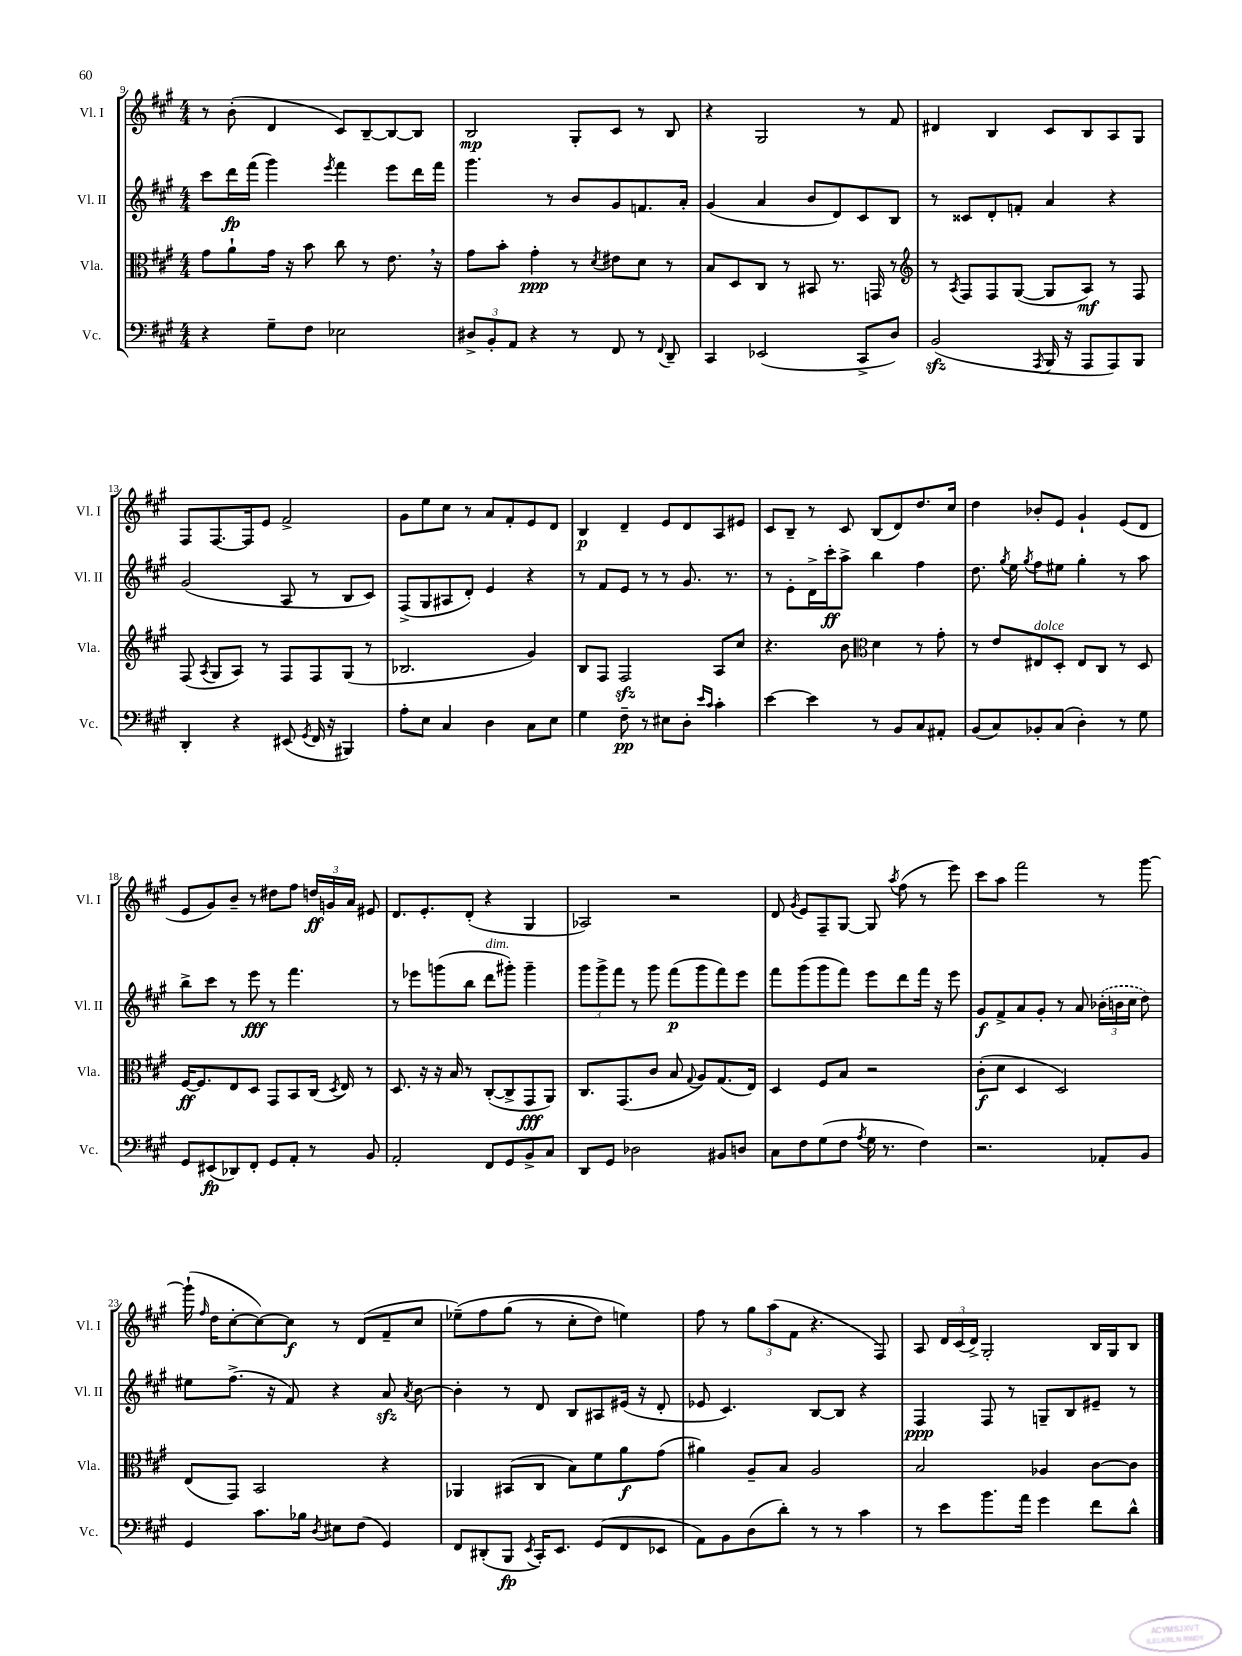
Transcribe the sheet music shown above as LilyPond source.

<<
\new StaffGroup <<
\new Staff = "s0" \with { instrumentName = "Vl. I" shortInstrumentName = "Vl. I" } {
    \clef treble \key a \major \numericTimeSignature \time 4/4
    \autoBeamOff r8 b'8-.( d'4 cis'8[) b8~-- b8~ b8] |
    b2\mp gis8[-. cis'8] r8 b8 |
    r4 gis2 r8 fis'8 |
    dis'4 b4 cis'8[ b8 a8 gis8] |
    fis8[ fis8.~ fis16 e'8] fis'2-> |
    gis'8[ e''8 cis''8] r8 a'8[ fis'8-. e'8 d'8] |
    b4\p d'4-- e'8[ d'8 a8 eis'8] |
    cis'8[ b8]-- r8 cis'8 b8[( d'8) d''8. cis''16] |
    d''4 bes'8[-. e'8] gis'4-! e'8[( d'8] |
    e'8[ gis'8) b'8]-- r8 dis''8[ fis''8] \tuplet 3/2 { d''16[\ff g'16 a'16] } eis'8 |
    d'8.[ e'8.-. d'8]-.( r4 gis4 |
    aes2) r2 |
    d'8 \acciaccatura { gis'8 } e'8[ fis8-- gis8]~ gis8 \acciaccatura { a''8 } fis''8( r8 e'''8) |
    cis'''8[ a''8] fis'''2 r8 gis'''8~ |
    gis'''16-!( \grace { fis''16 } d''16[ cis''8~-. cis''8~) cis''8]\f r8 d'8[( fis'8-- cis''8] |
    ees''8[--)\( fis''8 gis''8]( r8 cis''8[-. d''8]) e''4\) |
    fis''8 r8 \tuplet 3/2 { gis''8[ a''8( fis'8] } r4. fis8) |
    a8 \tuplet 3/2 { d'16[ cis'16( d'16]->) } gis2-. b16[ gis16 b8] \bar "|." |
}
\new Staff = "s1" \with { instrumentName = "Vl. II" shortInstrumentName = "Vl. II" } {
    \clef treble \key a \major \numericTimeSignature \time 4/4
    \autoBeamOff cis'''8[ d'''16\fp fis'''16]( gis'''4) \acciaccatura { e'''8 } fis'''4 e'''8[ d'''16 fis'''16] |
    gis'''4. r8 b'8[ gis'8 f'8. a'16]-. |
    gis'4( a'4 b'8[ d'8) cis'8 b8] |
    r8 cisis'8[ d'8-. f'8]-. a'4 r4 |
    gis'2( a8 r8 b8[ cis'8]) |
    fis8[->( gis8 ais8 d'8]-.) e'4 r4 |
    r8 fis'8[ e'8] r8 r8 gis'8. r8. |
    r8 e'8[-. d'16-> cis'''16-.\ff a''8]-> b''4 fis''4 |
    d''8. \acciaccatura { gis''8 } e''16 \acciaccatura { gis''8 } fis''8[ eis''8] gis''4-. r8 a''8 |
    b''8[-> cis'''8] r8 e'''8\fff r8 fis'''4. |
    r8 ees'''8[ g'''8( b''8] d'''8[^\markup { \italic "dim." } gis'''8]-.) gis'''4-- |
    \tuplet 3/2 { gis'''8[ gis'''8-> fis'''8] } r8 gis'''8 fis'''8[\p( gis'''8 fis'''8) e'''8] |
    fis'''8[ gis'''8( gis'''8 fis'''8]) e'''8[ d'''8 fis'''16] r16 e'''8 |
    gis'8[\f fis'8-> a'8 gis'8]-. r8 a'8 \tuplet 3/2 { \once \slurDashed bes'16[-.( b'16 cis''16] } d''8) |
    eis''8[ fis''8.]->( r16 fis'8) r4 a'8\sfz \acciaccatura { a'8 } b'8~ |
    b'4-. r8 d'8 b8[ ais8 eis'16]( r16 d'8-. |
    ees'8 cis'4.) b8[~ b8] r4 |
    fis4\ppp fis8 r8 g8[-- b8 eis'8]-- r8 \bar "|." |
}
\new Staff = "s2" \with { instrumentName = "Vla." shortInstrumentName = "Vla." } {
    \clef alto \key a \major \numericTimeSignature \time 4/4
    \autoBeamOff gis'8[ a'8-! gis'16] r16 b'8 cis''8 r8 e'8. \breathe r16 |
    gis'8[ b'8]-. gis'4-.\ppp r8 \acciaccatura { d'8 } eis'8[ d'8] r8 |
    b8[ d8 cis8] r8 bis,8 r8. g,16 r8 |
    \clef treble r8 \acciaccatura { a8 } fis8[ fis8 gis8]~( gis8[ a8]\mf) r8 fis8 |
    fis8( \acciaccatura { a8 } gis8[ a8]) r8 fis8[ fis8 gis8]( r8 |
    bes2. gis'4) |
    b8[ fis8] fis2\sfz a8[ cis''8] |
    r4. b'8 \clef alto d'4 r8 gis'8-. |
    r8 e'8[ eis8^\markup { \italic "dolce" } d8]-. eis8[ cis8] r8 d8 |
    fis16[~\ff fis8. e8 d8] gis,8[ b,8 cis16]( \acciaccatura { d8 } e16) r8 |
    d8. r16 r16 b16 r8 cis8[~-.( cis8-> gis,8\fff a,8]) |
    cis8.[ gis,8.( cis'8] b8 \appoggiatura { gis8 } a8[) gis8.( e16]) |
    d4 fis8[ b8] r2 |
    cis'8[-.\f( d'8] d4 d2) |
    e8[( gis,8]) b,2 r4 |
    aes,4 bis,8[( cis8] b8[) fis'8 a'8\f gis'8]( |
    ais'4) a8[-- b8] a2 |
    b2 aes4 cis'8[~ cis'8] \bar "|." |
}
\new Staff = "s3" \with { instrumentName = "Vc." shortInstrumentName = "Vc." } {
    \clef bass \key a \major \numericTimeSignature \time 4/4
    \autoBeamOff r4 gis8[-- fis8] ees2 |
    \tuplet 3/2 { dis8[-> b,8-. a,8] } r4 r8 fis,8 r8 \appoggiatura { fis,8 } d,8-- |
    cis,4 ees,2( cis,8[-> d8]) |
    b,2\sfz( \acciaccatura { a,,8 } b,,16 r16 a,,8[ a,,8) b,,8] |
    d,4-. r4 eis,8( \acciaccatura { gis,8 } fis,16 r16 bis,,4) |
    a8[-. e8] cis4 d4 cis8[ e8] |
    gis4 fis8--\pp r8 eis8[ d8]-. \grace { e'16[ cis'16] } cis'4-. |
    e'4~ e'4 r8 b,8[ cis8 ais,8]-. |
    b,8[( cis8) bes,8-. cis8]( d4-.) r8 gis8 |
    gis,8[ eis,8\fp( des,8) fis,8]-. gis,8[ a,8]-. r8 b,8 |
    a,2-. fis,8[ gis,8 b,8-> cis8] |
    d,8[ gis,8] des2 bis,8[ d8] |
    cis8[ fis8 gis8( fis8] \acciaccatura { a8 } gis16 r8. fis4) |
    r2. aes,8[-. b,8] |
    gis,4 cis'8.[ bes16] \acciaccatura { d8 } eis8[ fis8]( gis,4) |
    fis,8[ dis,8-.( b,,8]\fp \acciaccatura { e,8 } cis,16[-.) e,8.] gis,8[( fis,8 ees,8] |
    a,8[) b,8 d8( d'8]-.) r8 r8 cis'4 |
    r8 e'8[ b'8. a'16] gis'4 fis'8[ d'8]-^ \bar "|." |
}
>>
>>
\layout { \context { \Score currentBarNumber = #9 } }
